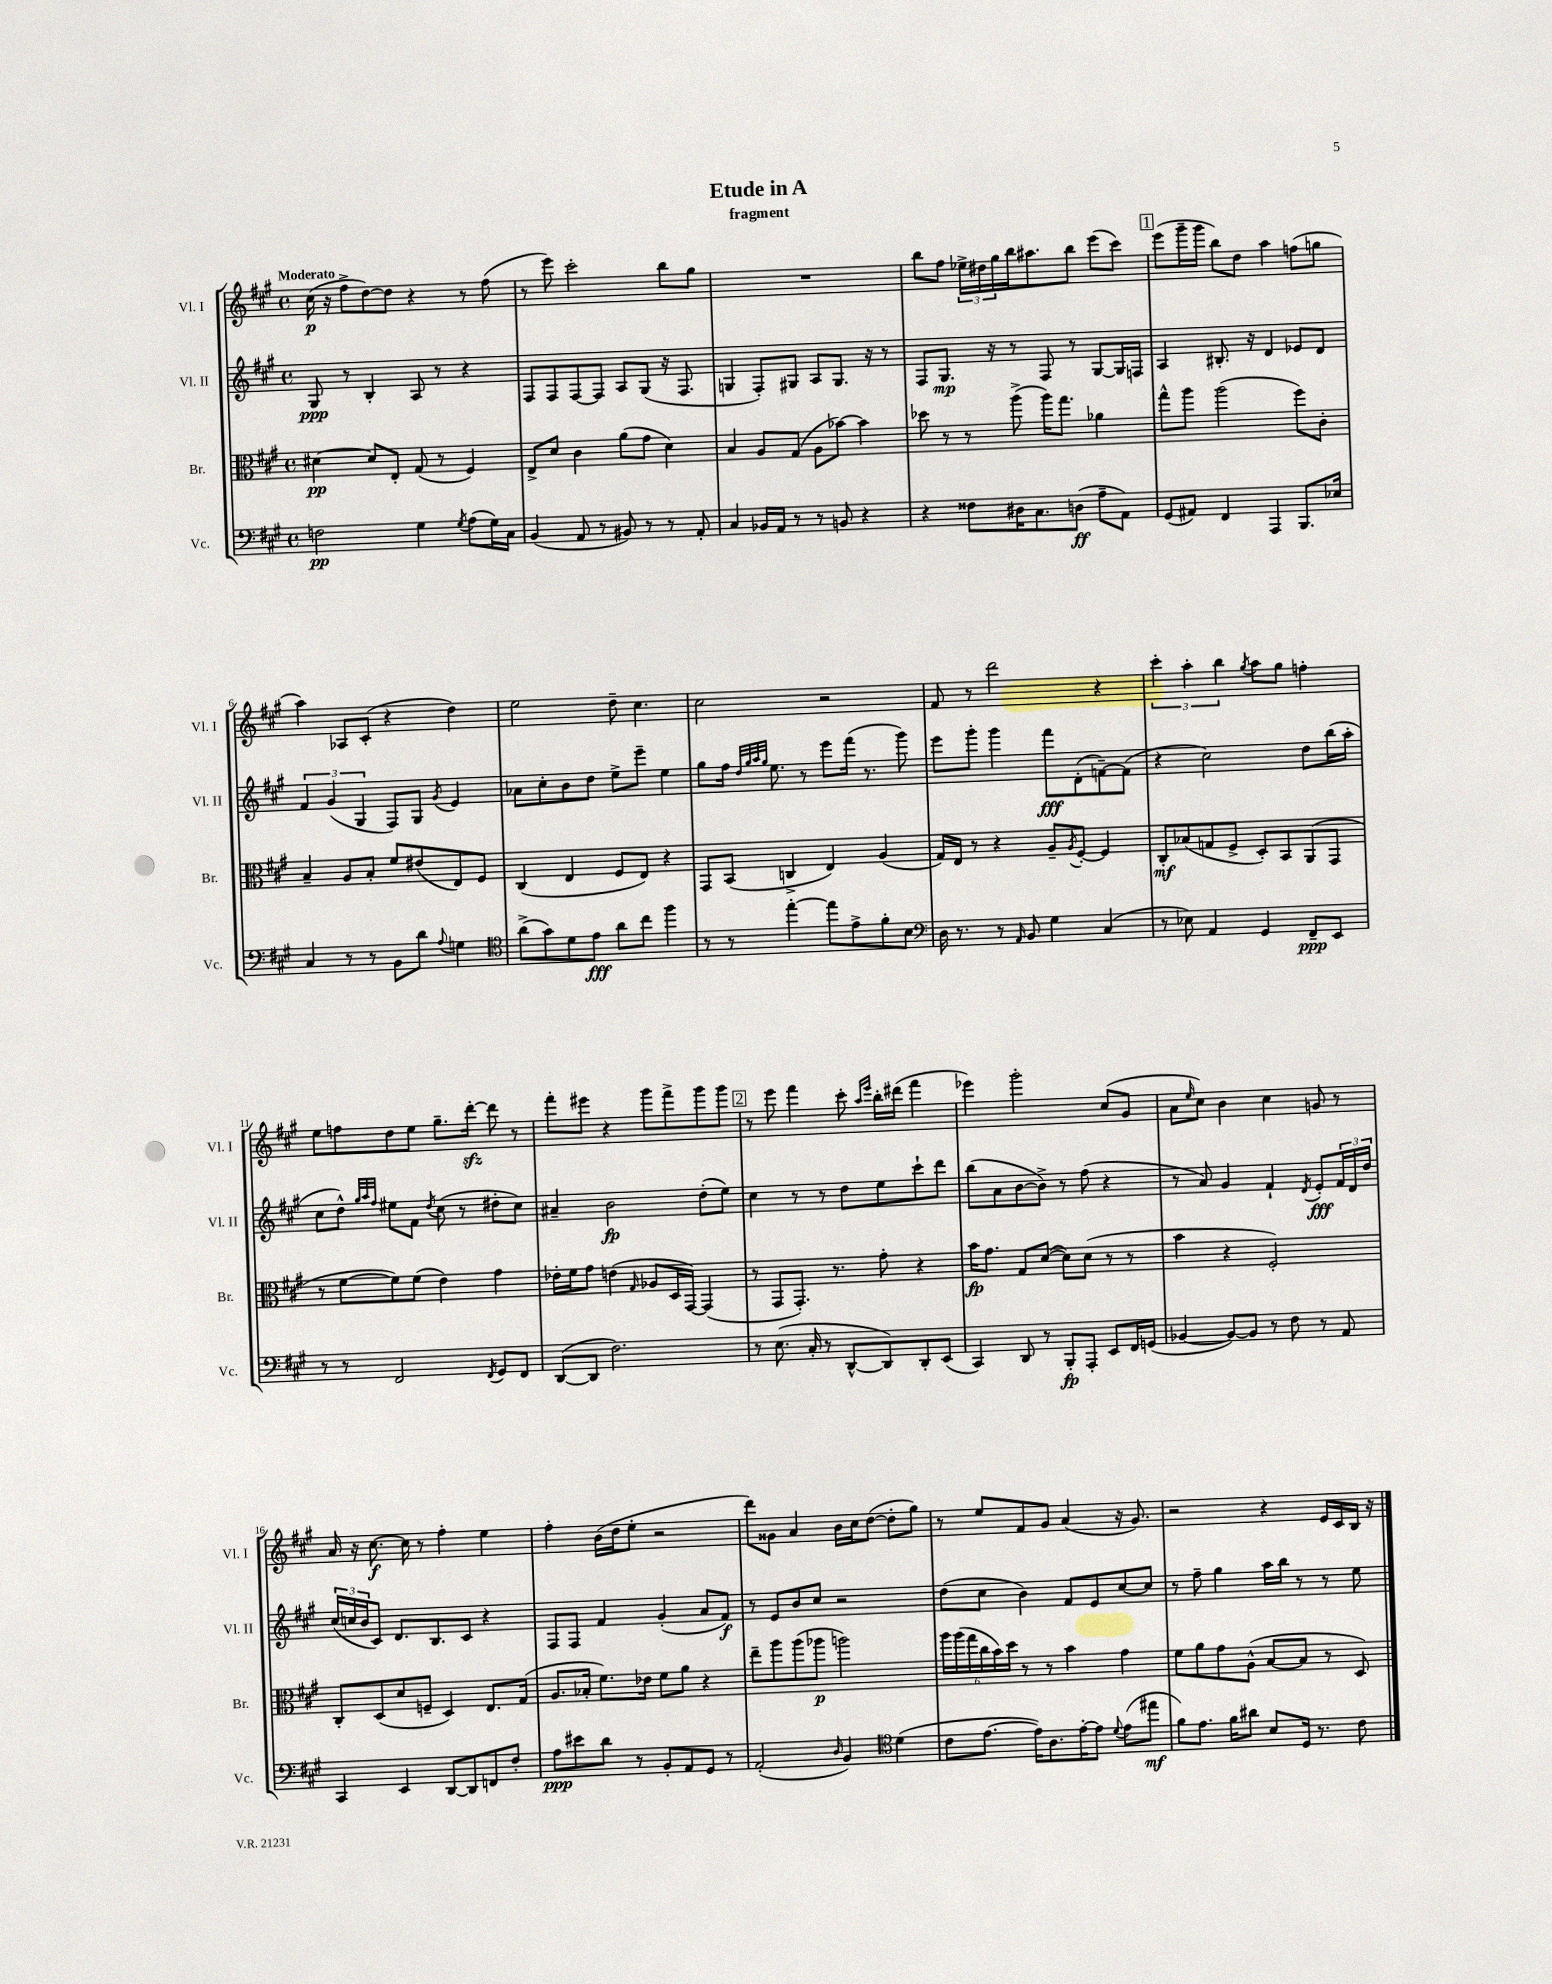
\header { title = "Etude in A" subtitle = "fragment" }
<<
\new StaffGroup <<
\new Staff = "s0" \with { instrumentName = "Vl. I" shortInstrumentName = "Vl. I" } {
    \clef treble \key a \major \defaultTimeSignature \time 4/4 \tempo "Moderato"
    cis''16\p( r16 fis''8-> d''8~) d''8 r4 r8 fis''8( |
    r8 e'''8) cis'''2-. b''8 gis''8 |
    R1 |
    b''8 fis''8 \tuplet 3/2 { ees''16-> dis''16 gis''16 } b''16 ais''8. b''8 e'''8( cis'''8) |
    \mark \markup { \box "1" } e'''8( gis'''16-- gis'''16 b''8) d''8 a''4 f''8( g''8 |
    a''4) aes8 cis'8-.( r4 d''4) |
    e''2 d''8-- cis''4. |
    cis''2 r2 |
    fis'8 r8 d'''2 r4 |
    \tuplet 3/2 { cis'''4-. a''4-. b''4 } \acciaccatura { gis''8 } a''8 gis''8 f''4-. |
    e''8 f''8 d''8 e''8 gis''8.-- d'''16~-.\sfz d'''8 r8 |
    fis'''8-. eis'''8 r4 gis'''8 fis'''8-> gis'''8 gis'''8 |
    \mark \markup { \box "2" } r8 e'''8 fis'''4 cis'''8-. \grace { a''16 e'''16 } b''16-. dis'''16( fis'''4 |
    ees'''4) gis'''2-. cis''8( gis'8 |
    a'8 \grace { e''16 } cis''8) b'4 cis''4 g'8 r8 |
    a'16 r16 cis''8.~\f cis''16 r8 fis''4-. e''4 |
    fis''4-. b'16( d''16 e''8-. r2 |
    d'''8) gisis'8 a'4 b'16 cis''16 d''8~( d''8-. gis''8) |
    r8 e''8 fis'8 gis'8 a'4( r16 gis'8.) |
    r2 r4 e'16 cis'16 b16 r16 \bar "|." |
}
\new Staff = "s1" \with { instrumentName = "Vl. II" shortInstrumentName = "Vl. II" } {
    \clef treble \key a \major \defaultTimeSignature \time 4/4
    gis8\ppp r8 b4-. a8 r8 r4 |
    fis8 fis8 fis8~ fis8 a8 gis8( r16 fis8. |
    g4 fis8-.) gis8 a8 gis8. r16 r8 |
    fis8 gis8.\mp r16 r8 fis8 r8 gis8~ gis16 f16 |
    \mark \markup { \box "1" } a4 bis8.-. r16 d'4 ees'8 d'8 |
    \tuplet 3/2 { fis'4 gis'4( gis4 } fis8) gis8 \acciaccatura { gis'8 } e'4 |
    aes'8 cis''8-. b'8 d''8 e''8-> e'''8-- e''4 |
    gis''8 fis''16 \grace { d''32 gis''32 a''32 gis''32 } e''8. r8 e'''8 fis'''16( r8. gis'''8) |
    e'''8 gis'''8-. gis'''4 fis'''8\fff d'8-.( f'8~--) f'8( |
    r4 cis''2) d''8 b''16( a''16-. |
    cis''8 d''8-^) \grace { gis''32 a''32 fis''32 } eis''8 fis'8 \acciaccatura { d''8 } cis''8( r8 dis''8-. cis''8) |
    ais'4-- b'2\fp d''8-.( e''8) |
    \mark \markup { \box "2" } cis''4 r8 r8 d''8 e''8 cis'''8-! d'''8 |
    b''8( a'8 b'8~ b'8->) r8 fis''8( r4 |
    r8 a'8) gis'4 fis'4-! \acciaccatura { d'8 } e'8-.\fff \tuplet 3/2 { fis'16 d'16 d''16 } |
    \tuplet 3/2 { cis''16( c''16 b'16 } cis'8) d'8. b8. cis'8 r4 |
    fis8 fis8 fis'4 gis'4-.( a'8 fis'8\f) |
    r8 e'8 b'8 cis''8 r2 |
    d''8( cis''8 b'4) fis'8 e'8 cis''8~ cis''8 |
    r8 fis''8-- gis''4 a''16 b''16 r8 r8 e''8 \bar "|." |
}
\new Staff = "s2" \with { instrumentName = "Br." shortInstrumentName = "Br." } {
    \clef alto \key a \major \defaultTimeSignature \time 4/4
    dis'4~\pp dis'8 e8-. gis8( r8 fis4) |
    e8-> d'8 cis'4 a'8( gis'8 d'4) |
    b4 a8 gis8( a8 bes'8~) bes'4 |
    des''8 r8 r8 a''8->( a''16) gis''8. aes'4 |
    \mark \markup { \box "1" } gis''8-^ a''8 a''2( fis''8) cis'8-. |
    b4-- a8 b8-. fis'8 eis'8( e8) fis8 |
    cis4( e4 fis8 e8) r4 |
    gis,8 b,8( c4-> e4) a4( |
    gis16) e16 r8 r4 a8-- \acciaccatura { a8 } fis8~-. fis4 |
    cis8-.\mf bes8( g8 fis8-> d8-.) b,8 a,8( gis,8 |
    r8 fis'8~ fis'8) fis'8( e'4) gis'4 |
    ees'16-. fis'16 gis'8 e'4( \grace { gis16 } aes8 d16 gis,16~) gis,4( |
    \mark \markup { \box "2" } r8 gis,8 gis,8.-.) r8. gis'8-. r4 |
    b'16\fp gis'8. gis8 d'8~( d'8) d'8( r8 r8 |
    b'4 r4 fis2-.) |
    cis8-. d8( d'8 f8-- d4) e8. gis16( |
    a8. bes16-. fis'8.) ees'16 fis'8 a'8 r4 |
    e''8-- a''8 a''8( aes''8\p a''2) |
    \tuplet 6/4 { a''16 a''16( gis''16 cis''16 b'16) d''16 } r8 r8 b'4 gis'4 |
    fis'8 a'8 gis'8 a8-^( b8~ b8 r8 d8) \bar "|." |
}
\new Staff = "s3" \with { instrumentName = "Vc." shortInstrumentName = "Vc." } {
    \clef bass \key a \major \defaultTimeSignature \time 4/4
    f2\pp gis4 \acciaccatura { gis8 } a8( gis16) cis16 |
    b,4( a,8 r8 bis,8) r8 r8 a,8-. |
    cis4 bes,16 a,16 r8 r8 b,8 r4 |
    r4 fisis8 dis16 cis8. d8\ff( a8-- a,8) |
    \mark \markup { \box "1" } gis,8( ais,8) fis,4 a,,4 b,,8. ees16 |
    cis4 r8 r8 b,8 d'8 \appoggiatura { a8 } g4 |
    \clef tenor a'8->( gis'8) d'8 e'8\fff a'8 cis''8 fis''4 |
    r8 r8 e''4~-. e''8 e'8-> fis'8-. b8 |
    \clef bass d16 r8. r8 \grace { a,16 } b,8 gis4 cis4( |
    r8 ees8) a,4 gis,4 fis,8--\ppp e,8 |
    r8 r8 fis,2 \acciaccatura { fis,8 } gis,8 fis,8 |
    d,8~( d,8 fis2.) |
    \mark \markup { \box "2" } r8 e8.( cis16-. r8 d,8~-^ d,8) d,8-. e,8( |
    cis,4) d,8 r8 b,,8-.\fp a,,8-. e,8 fis,16 g,16( |
    bes,4~ bes,8~) bes,8 r8 fis8 r8 a,8 |
    cis,4 e,4 d,8~ d,8 f,8 fis8-. |
    a8\ppp eis'8 d'8 r8 b,8-. a,8 gis,8 r8 |
    a,2-.( \grace { d16 } b,4) \clef tenor d'4( |
    cis'8 e'8.~ e'16) a8. e'16~-. e'8 \appoggiatura { d'8 } e'8( eis''8\mf |
    fis'8) e'8. fis'16 ais'8 b8 d16 r8. cis'8 \bar "|." |
}
>>
>>
